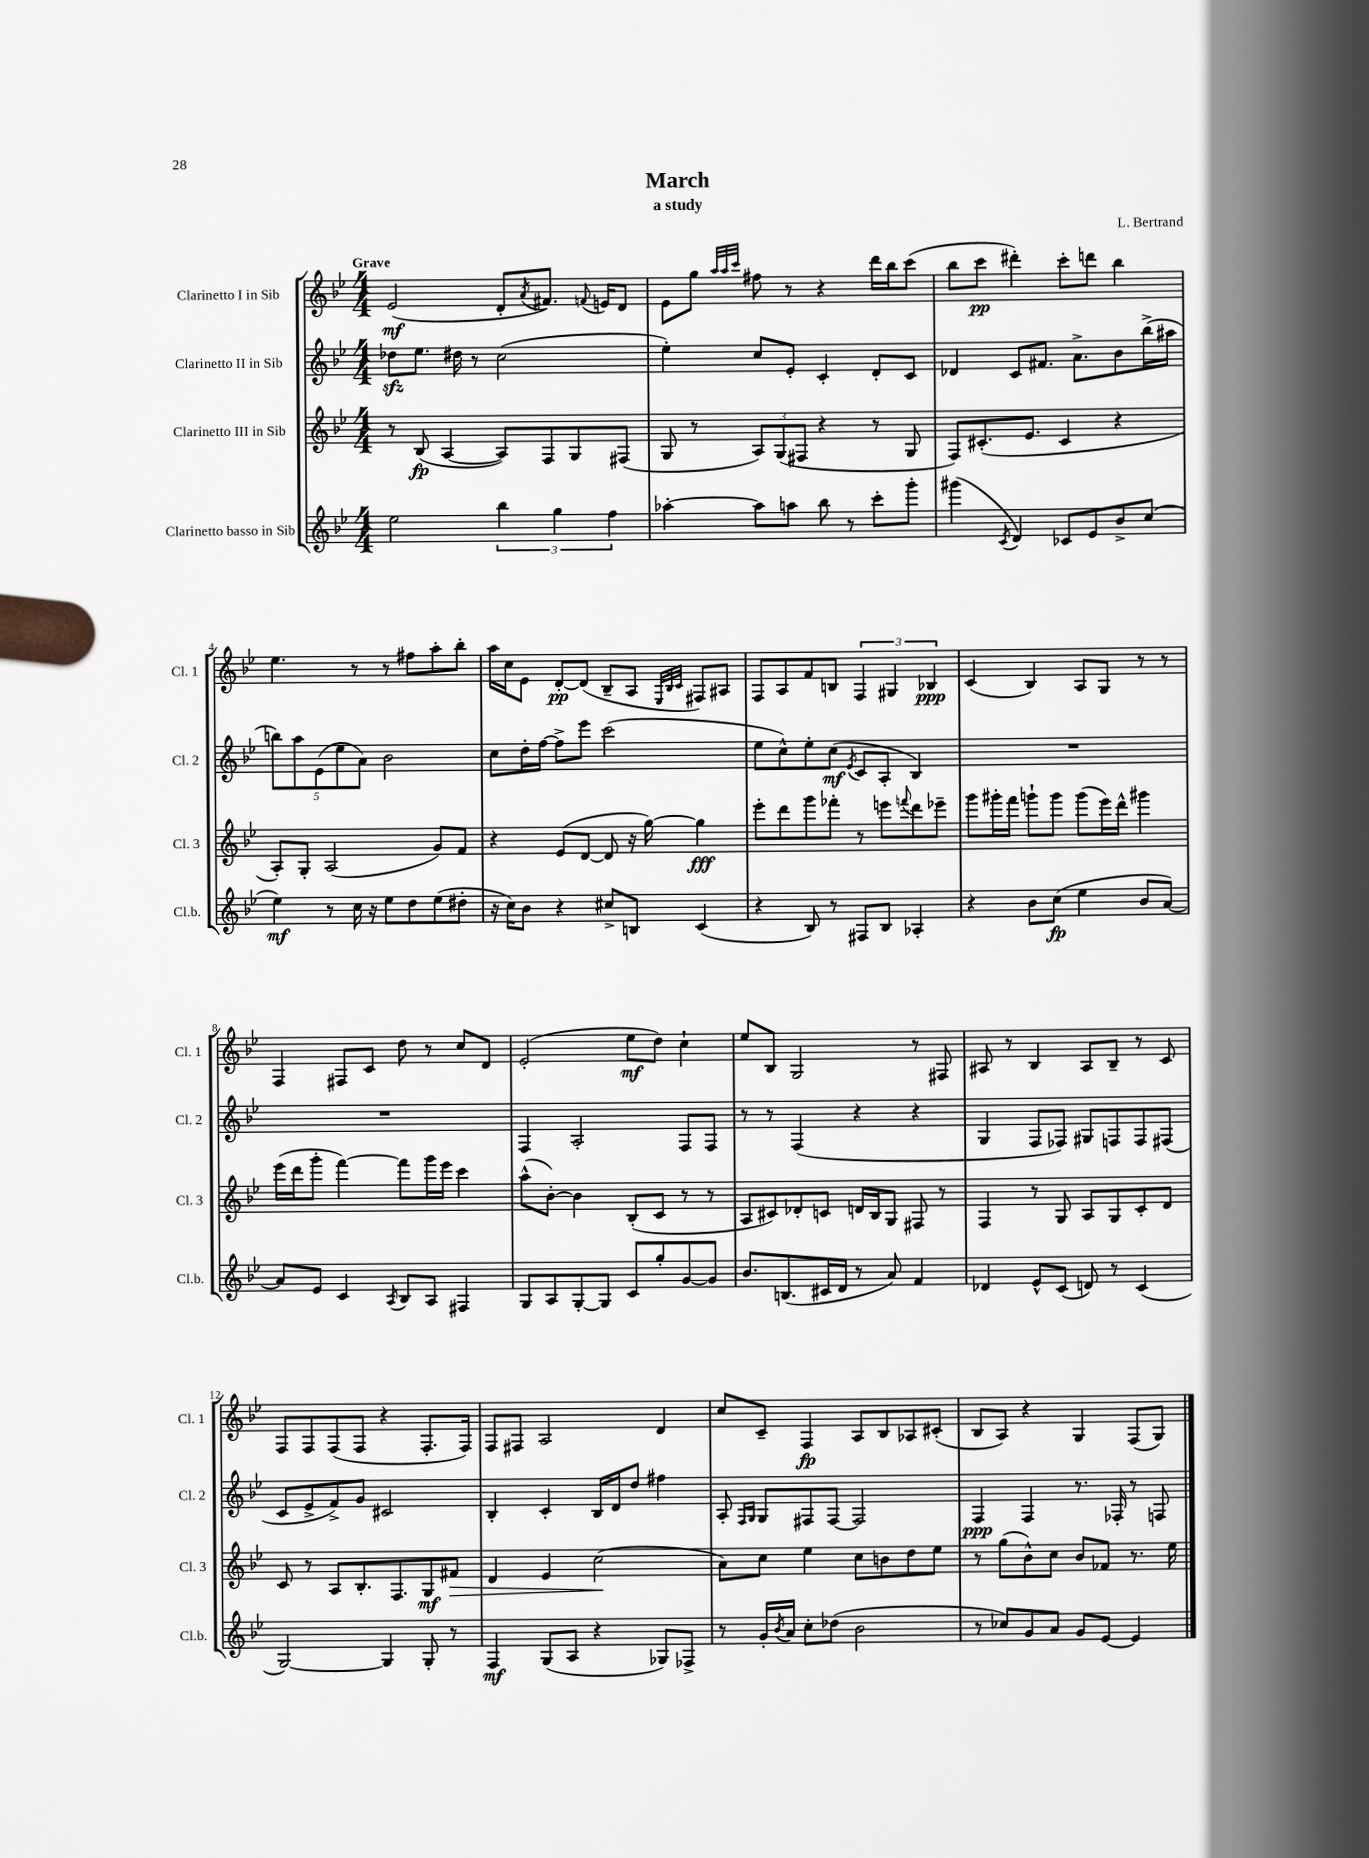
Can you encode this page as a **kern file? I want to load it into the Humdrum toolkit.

**kern	**dynam	**kern	**dynam	**kern	**dynam	**kern	**dynam
*part4	*part4	*part3	*part3	*part2	*part2	*part1	*part1
*staff4	*staff4	*staff3	*staff3	*staff2	*staff2	*staff1	*staff1
*I"Clarinetto basso in Sib	*	*I"Clarinetto III in Sib	*	*I"Clarinetto II in Sib	*	*I"Clarinetto I in Sib	*
*I'Cl.b.	*	*I'Cl. 3	*	*I'Cl. 2	*	*I'Cl. 1	*
*clefG2	*	*clefG2	*	*clefG2	*	*clefG2	*
*k[b-e-]	*	*k[b-e-]	*	*k[b-e-]	*	*k[b-e-]	*
*M4/4	*	*M4/4	*	*M4/4	*	*M4/4	*
=1	=1	=1	=1	=1	=1	=1	=1
!	!	!	!	!	!	!LO:TX:a:B:t=Grave	!
2ee-\	.	8r	.	8dd-Xzz\L	.	(2e-/	mf
.	.	(8B-/	fp	8.ee-\J	.	.	.
.	.	[4A/	.	.	.	.	.
.	.	.	.	16dd#X\	.	.	.
.	.	.	.	8r	.	.	.
6bb-\	.	8A/L])	.	(2cc\	.	8d'/L	.
.	.	.	.	.	.	8qa/	.
.	.	8F/	.	.	.	8.f#X/J)	.
6gg\	.	.	.	.	.	.	.
.	.	8G/	.	.	.	.	.
.	.	.	.	.	.	8qqfn/	.
.	.	.	.	.	.	16en/KL	.
6ff\	.	.	.	.	.	.	.
.	.	(8F#X/J	.	.	.	8d/J	.
=2	=2	=2	=2	=2	=2	=2	=2
[4aa-X'\	.	8G/	.	4ee-'\)	.	8e-\L	.
.	.	8r	.	.	.	8gg\J	.
.	.	.	.	.	.	32qqaa/LLL	.
.	.	.	.	.	.	32qqaa/	.
.	.	.	.	.	.	32qqccc/JJJ	.
8aa-\L]	.	12A/L)	.	8cc/L	.	8ff#X\	.
.	.	(12G/	.	.	.	.	.
8aan\J	.	.	.	8e-'/J	.	8r	.
.	.	12F#X/J	.	.	.	.	.
8bb-\	.	4r	.	4c'/	.	4r	.
8r	.	.	.	.	.	.	.
8ccc'\L	.	8r	.	8d'/L	.	16ddd\LL	.
.	.	.	.	.	.	16bb-\J	.
8ggg'\J	.	8G/	.	8c/J	.	(8ccc\J	.
=3	=3	=3	=3	=3	=3	=3	=3
(4ggg#X\	.	8F/L)	.	4d-X/	.	8bb-\L	.
.	.	(8.c#X'/	.	.	.	8ccc\J	pp
8qc/	.	.	.	.	.	.	.
4d/)	.	.	.	8c/L	.	4ddd#X'\)	.
.	.	8.e-/J	.	.	.	.	.
.	.	.	.	8.f#X/J	.	.	.
8c-X/L	.	4c#/	.	.	.	8ccc'\L	.
.	.	.	.	8.a^\L	.	.	.
8e-/	.	.	.	.	.	8dddn\J	.
8b-^/	.	4r	.	8b-\	.	4bb-\	.
(8cc/J	.	.	.	(16bb-^\L	.	.	.
.	.	.	.	16aa#X\JJ	.	.	.
!!LO:LB:g=z
=4	=4	=4	=4	=4	=4	=4	=4
4ee-\)	mf	8A'/L)	.	10bbn\L)	.	4.ee-\	.
.	.	.	.	10aa\	.	.	.
.	.	8G'/J	.	.	.	.	.
.	.	.	.	(10e-\	.	.	.
8r	.	(2A/	.	.	.	.	.
.	.	.	.	10ee-\	.	.	.
16cc\	.	.	.	.	.	8r	.
.	.	.	.	10a\J)	.	.	.
16r	.	.	.	.	.	.	.
8ee-\L	.	.	.	2b-\	.	8r	.
8dd\	.	.	.	.	.	8ff#X\L	.
(8ee-\	.	8g/L)	.	.	.	8aa'\	.
8dd#X'\J	.	8f/J	.	.	.	8bb-'\J	.
=5	=5	=5	=5	=5	=5	=5	=5
16r	.	4r	.	8cc\L	.	16aa\LL	.
16cc\KL)	.	.	.	.	.	16cc\J	.
8b-\J	.	.	.	16dd'\L	.	8e-\J	.
.	.	.	.	[16ff\JJ	.	.	.
4r	.	(8e-/L	.	8ff^\L]	.	[8d'/L	pp
.	.	[8d/J	.	8eee-\J	.	(8d/J]	.
8cc#X^/L	.	8d/]	.	(2ccc\	.	8B-~/L	.
8Bn/J	.	16r	.	.	.	8A/J	.
.	.	[16gg\)	.	.	.	.	.
.	.	.	.	.	.	32qqE-/LLL	.
.	.	.	.	.	.	32qqB-/	.
.	.	.	.	.	.	32qqc/JJJ	.
(4c/	.	4gg\]	fff	.	.	8F#X/L)	.
.	.	.	.	.	.	8A#X/J	.
=6	=6	=6	=6	=6	=6	=6	=6
4r	.	8eee-'\L	.	8ee-\L	.	8F/L	.
.	.	8ddd\	.	8cc^^\)	.	8A/	.
8B-/)	.	8ggg\	.	8ee-'\	.	8f/	.
8r	.	8fff-X'\J	.	(8cc\J	mf	8Bn/J	.
.	.	.	.	8qe-/	.	.	.
8F#X/L	.	8r	.	8c/L	.	6F/	.
8B-/J	.	8eeen\L	.	8A'/J	.	.	.
.	.	.	.	.	.	6G#X/	.
.	.	8qqfffn/	.	.	.	.	.
4A-X'/	.	8ddd\	.	4B-/)	.	.	.
.	.	.	.	.	.	6B-X/	ppp
.	.	8eee-X~\J	.	.	.	.	.
=7	=7	=7	=7	=7	=7	=7	=7
4r	.	8ggg\L	.	1r	.	(4c/	.
.	.	16ggg#X'\L	.	.	.	.	.
.	.	16fff\JJ	.	.	.	.	.
8b-\L	.	8gggn`\L	.	.	.	4B-/)	.
(8cc\J	fp	8ggg\J	.	.	.	.	.
4ee-\	.	(8ggg\L	.	.	.	8A/L	.
.	.	16eee-\L)	.	.	.	8G/J	.
.	.	16ddd^^\JJ	.	.	.	.	.
8b-/L	.	4ggg#X\	.	.	.	8r	.
[8a/J)	.	.	.	.	.	8r	.
!!LO:LB:g=z
=8	=8	=8	=8	=8	=8	=8	=8
8a/L]	.	(16eee-\LL	.	1r	.	4F/	.
.	.	16ddd\J	.	.	.	.	.
8e-/J	.	8ggg'\J	.	.	.	.	.
4c/	.	[4fff\)	.	.	.	8F#X/L	.
.	.	.	.	.	.	8c/J	.
8qA/	.	.	.	.	.	.	.
8B-/L	.	8fff\L]	.	.	.	8dd\	.
8A/J	.	16ggg\L	.	.	.	8r	.
.	.	16eee-\JJ	.	.	.	.	.
4F#X/	.	4ccc\	.	.	.	8cc/L	.
.	.	.	.	.	.	8d/J	.
=9	=9	=9	=9	=9	=9	=9	=9
8G/L	.	(8aa^^\L	.	4F/	.	(2e-'/	.
8A/	.	[8b-'\J)	.	.	.	.	.
[8G'/	.	4b-\]	.	2A'/	.	.	.
8G/J]	.	.	.	.	.	.	.
8c/L	.	(8B-'/L	.	.	.	8ee-\L	mf
8gg'/	.	8c/J	.	.	.	8dd\J)	.
[8g/	.	8r	.	8F/L	.	4cc`\	.
8g/J]	.	8r	.	8F/J	.	.	.
=10	=10	=10	=10	=10	=10	=10	=10
8.b-/L	.	8A/L	.	8r	.	8ee-/L	.
.	.	8c#X/)	.	8r	.	8B-/J	.
(8.Bn/	.	.	.	.	.	.	.
.	.	8d-X'/	.	(4F/	.	2G/	.
16c#X/L	.	8cn/J	.	.	.	.	.
16d/JJ	.	.	.	.	.	.	.
8r	.	16dn/LL	.	4r	.	.	.
.	.	16B-/J	.	.	.	.	.
8a/)	.	8G/J	.	.	.	.	.
4f/	.	8F#X/	.	4r	.	8r	.
.	.	8r	.	.	.	8F#X/	.
=11	=11	=11	=11	=11	=11	=11	=11
4d-X/	.	4F/	.	4G/	.	8A#X/	.
.	.	.	.	.	.	8r	.
8e-^^/L	.	8r	.	8F/L	.	4B-/	.
(8c/J	.	8G/	.	8F-X/J)	.	.	.
8dn/)	.	8A/L	.	8G#X/L	.	8A#/L	.
8r	.	8G/	.	8Fn/	.	8B-~/J	.
(4c/	.	8c'/	.	8F/	.	8r	.
.	.	8d/J	.	(8F#X/J	.	8c/	.
!!LO:LB:g=z
=12	=12	=12	=12	=12	=12	=12	=12
[2G/)	.	8c/	.	8c/L	.	8F/L	.
.	.	8r	.	8e-^/	.	8F/	.
.	.	8A/L	.	8f^/)	.	(8F/	.
.	.	8.B-'/	.	8g/J	.	8F/J	.
4G/]	.	.	.	2c#X/	.	4r	.
.	.	8.F/	.	.	.	.	.
8G'/	.	8G/	mf	.	.	8.F'/L	.
!	!	!	!LO:HP:b	!	!	!	!
8r	.	8f#X/J	>	.	.	.	.
.	.	.	.	.	.	16F/Jk)	.
=13	=13	=13	=13	=13	=13	=13	=13
4F/	mf	4d/	.	4B-'/	.	8F/L	.
.	.	.	.	.	.	8F#X/J	.
(8G/L	.	4e-/	.	4c'/	.	2A/	.
8A/J	.	.	.	.	.	.	.
4r	.	(2cc\	.	16B-/LL	.	.	.
.	.	.	.	16d/J	.	.	.
.	.	.	.	8dd/J	.	.	.
8G-X/L)	.	.	.	4ff#X\	.	4d/	.
8F-X^/J	.	.	.	.	.	.	.
.	.	.	]	.	.	.	.
=14	=14	=14	=14	=14	=14	=14	=14
8r	.	8a\L)	.	8A'/	.	8cc/L	.
.	.	.	.	16qqF/LL	.	.	.
.	.	.	.	16qqG/JJ	.	.	.
16g'/LL	.	8cc\J	.	8G/L	.	8c~/J	.
8qb-/	.	.	.	.	.	.	.
16a/JJ	.	.	.	.	.	.	.
8cc'\L	.	4ee-\	.	8F#X/	.	4F/	fp
(8dd-X\J	.	.	.	[8F#/J	.	.	.
2b-\	.	8cc\L	.	2F#/]	.	8A/L	.
.	.	8bn\	.	.	.	8B-/	.
.	.	8dd\	.	.	.	8A-X/	.
.	.	8ee-\J	.	.	.	(8c#X'/J	.
=15	=15	=15	=15	=15	=15	=15	=15
8r	.	8r	.	4F/	ppp	8B-/L	.
8cc-X/L)	.	(8gg\L	.	.	.	8A/J)	.
8g/	.	8b-^^\)	.	4F/	.	4r	.
8a/J	.	8cc\J	.	.	.	.	.
8g/L	.	8b-/L	.	8.r	.	4G/	.
[8e-/J	.	8f-X/J	.	.	.	.	.
.	.	.	.	16F-X'/	.	.	.
4e-/]	.	8.r	.	8r	.	(8F/L	.
.	.	.	.	8Fn/	.	8G/J)	.
.	.	16ee-\	.	.	.	.	.
==	==	==	==	==	==	==	==
*-	*-	*-	*-	*-	*-	*-	*-
